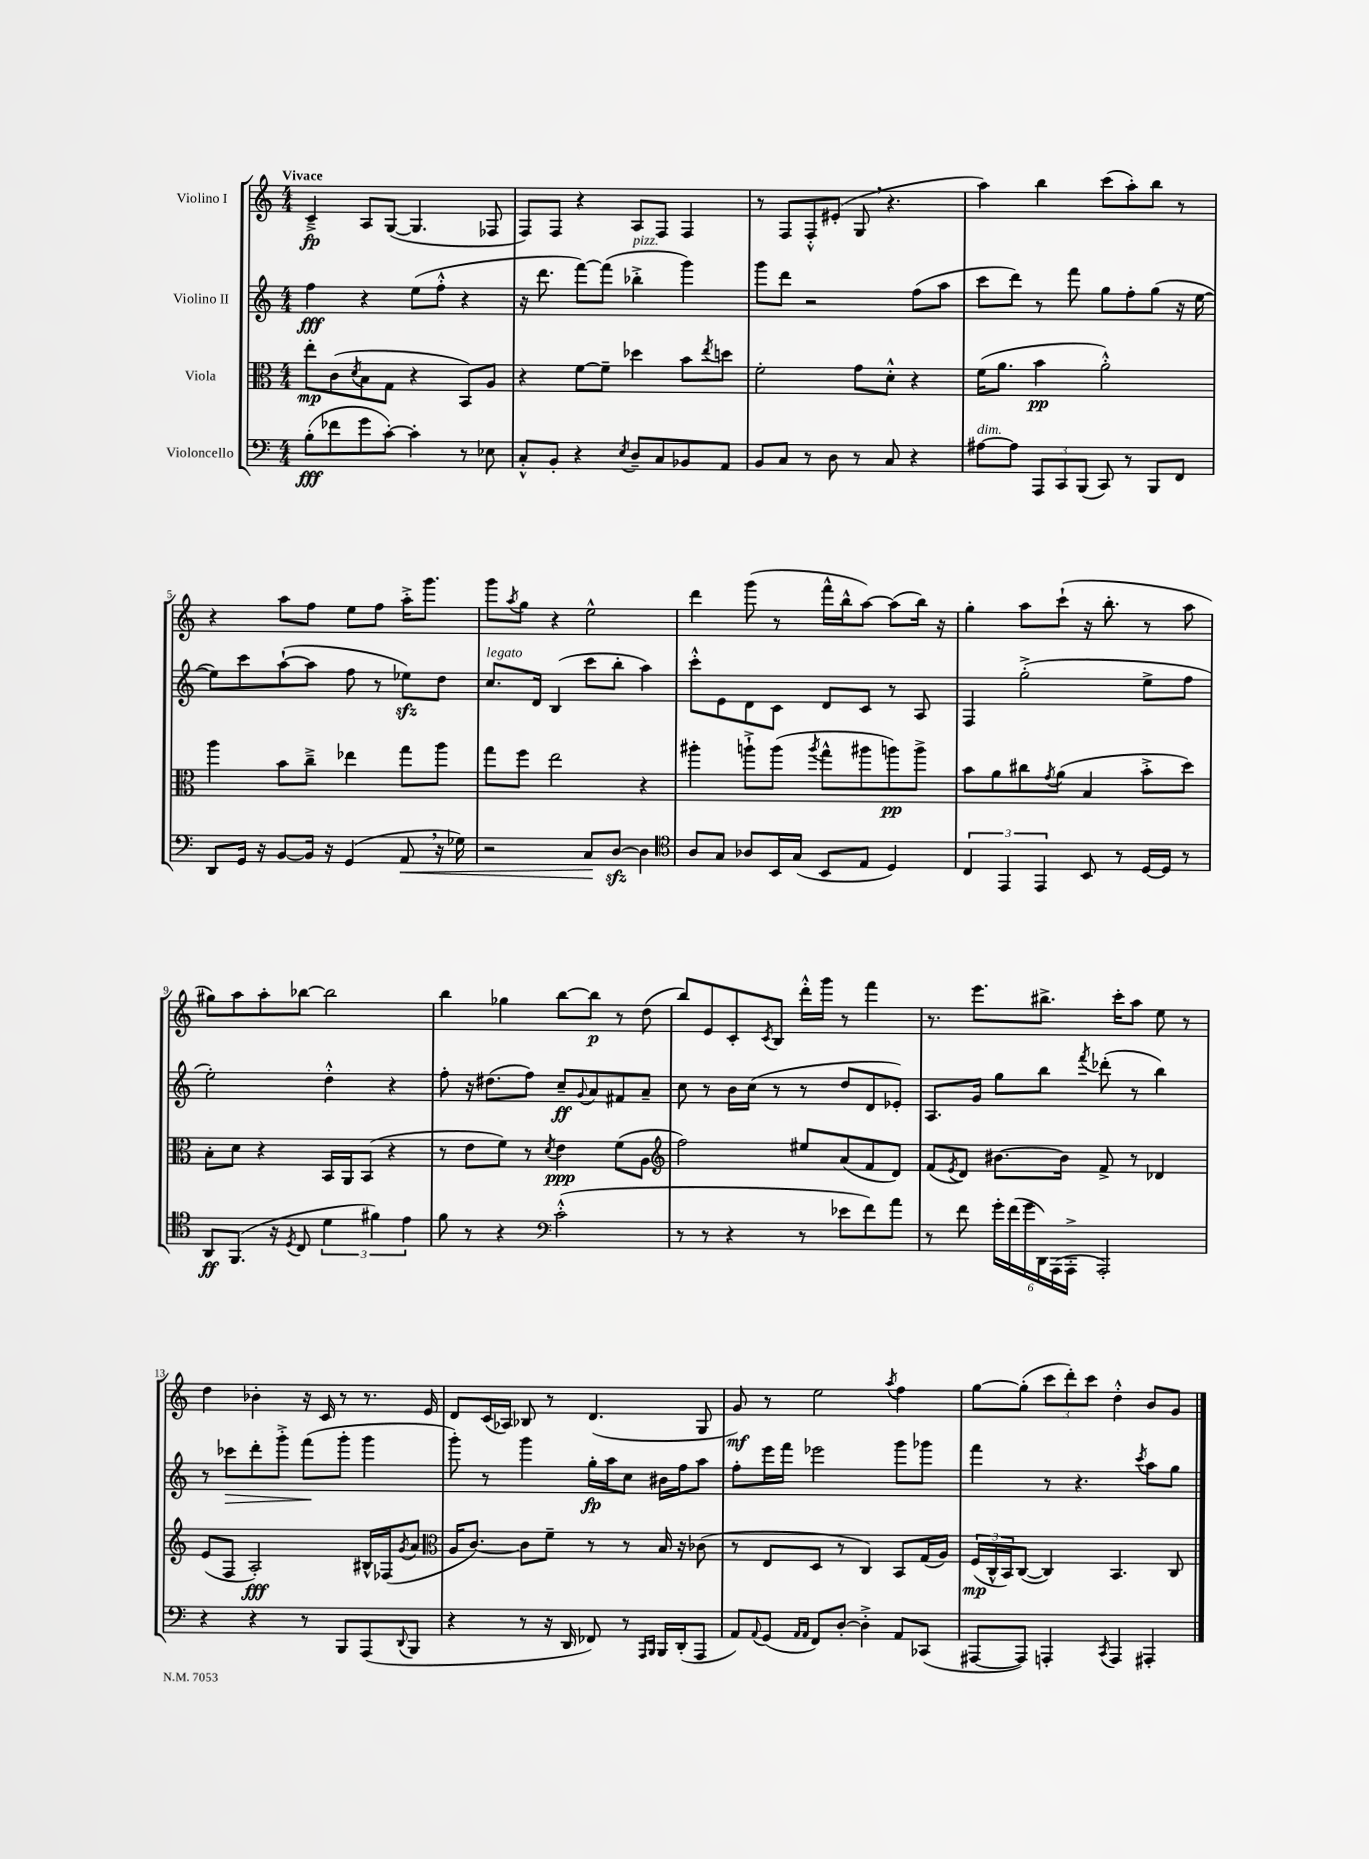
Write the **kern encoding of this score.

**kern	**kern	**kern	**kern
*staff4	*staff3	*staff2	*staff1
*clefF4	*clefC3	*clefG2	*clefG2
*k[]	*k[]	*k[]	*k[]
*M4/4	*M4/4	*M4/4	*M4/4
(8B'\L	8ee'\L	4ff\	4c~^/
8f-\	(8c\	.	.
.	8qd/	.	.
8g\	8B\	4r	8A/L
[8c'\J)	8G\J	.	([8G/J
4c'\]	4r	(8ee\L	4.G/]
.	.	8ff'^^\J	.
8r	8BB/L)	4r	.
8E-\	8A/J	.	8F-/
=	=	=	=
8C'^^/L	4r	16r	8F/L)
.	.	8.ddd\	.
8BB'/J	.	.	8F/J
4r	[8f\L	[8fff\L)	4r
.	8f~\]J	(8fff\]J	.
8qE/	.	.	.
8D~/L	4dd-\	4bb-'^\	8A/L
8C/	.	.	8F/J
8BB-/	8b\L	4ggg\)	4F/
.	8qee/	.	.
8AA/J	8dd\J	.	.
=	=	=	=
8BB/L	2f'\	8ggg\L	8r
8C/J	.	8ddd\J	8F/L
8r	.	2r	8F'^^/
8D\	.	.	(8e#'/J
8r	8g\L	.	8G/
8C/	8d'^^\J	.	4.r
4r	4r	(8ff\L	.
.	.	8aa\J	.
=	=	=	=
[8A#\L	(16f\LK	8ccc\L	4aa\)
.	8.a\J	.	.
8A#\]J	.	8ddd\J)	.
12AAA/L	4b\	8r	4bb\
12CC/	.	.	.
.	.	8fff\	.
(12BBB/J	.	.	.
8CC/)	2a'^^\)	8gg\L	(8ccc\L
8r	.	8ff'\	8aa'\)
8BBB/L	.	(8gg\J	8bb\J
8FF/J	.	16r	8r
.	.	[16ee\	.
=	=	=	=
8DD/L	4aa\	8ee\]L)	4r
16GG/Jk	.	8ccc\	.
16r	.	.	.
[8BB/L	8b\L	([8aa`\	8aa\L
16BB/]Jk	8cc~^\J	8aa\]J	8ff\J
16r	.	.	.
(4GG/	4ee-\	8ff\	8ee\L
.	.	8r	8ff\J
8AA/	8gg\L	8ee-\L)	16aa'^\LK
.	.	.	8.ggg\J
16r	8aa\J	8dd\J	.
16G-\)	.	.	.
=	=	=	=
2r	8gg\L	8.cc/L	8ggg\L
.	.	.	8qaa/
.	8ff\J	.	8gg\J
.	.	16d/Jk	.
.	2ee\	(4B/	4r
8C/L	.	8ccc\L	2ee^^\
[8D/J	.	8bb'\J	.
4D\]	4r	4aa\)	.
=	=	=	=
*clefC4	*	*	*
8A/L	4aa#'\	8ccc'^^\L	4ddd\
8G/J	.	8e\	.
8A-/L	8aa`^\L	8d\	(8ggg\
16BB/L	(8aa\J	8c\J	8r
(16G/JJ	.	.	.
.	8qaa/	.	.
8BB/L	8gg^^\L	8d/L	16fff^^\LL
.	.	.	16bb^^\J
8E/J	8aa#\	8c/J	[8aa\J)
4D/)	8aa\)	8r	(8aa\]L
.	8aa^\J	8A/	16bb\Jk)
.	.	.	16r
=	=	=	=
6C/	8b\L	4F/	4gg'\
.	8a\	.	.
6EE/	.	.	.
.	8cc#\	(2gg'^\	8aa\L
6EE/	.	.	.
.	8qg/	.	.
.	(8a\J	.	(8ccc`\J
8BB/	4B/	.	16r
.	.	.	8.bb'\
8r	.	.	.
[16D/LL	8b'^\L	8ee^\L	8r
16D/]JJ	.	.	.
8r	8dd\J)	8ff\J	8aa\
=	=	=	=
8AA/L	8B'\L	2ee'\)	8gg#\L)
(8.FF/J	8d\J	.	8aa\
.	4r	.	8aa'\
16r	.	.	.
8qD/	.	.	.
8C/	.	.	[8bb-\J
6d\	16BB/LL	4dd'^^\	2bb-\]
.	16AA/J	.	.
.	(8BB/J	.	.
6f#\)	.	.	.
.	4r	4r	.
6e\	.	.	.
=	=	=	=
8f\	8r	8ff'\	4bb\
8r	8e\L	16r	.
.	.	(8.dd#\L	.
4r	8f\J)	.	4gg-\
.	8r	8ff\J)	.
*clefF4	*	*	*
.	8qd/	.	.
(2c'^^\	4e\	8cc~/L	[8bb\L
.	.	8qqg/	.
.	.	8a/	8bb\]J
.	(8f\L	8f#/	8r
.	8A\J	8a~/J	(8dd\
=	=	=	=
*	*clefG2	*	*
8r	2ff\)	8cc\	8bb/L)
8r	.	8r	8e/
4r	.	16b\LL	8c'/
.	.	(16cc\JJ	.
.	.	.	8qc/
.	.	8r	8B/J
8r	8ee#/L	8r	16ddd'^^\LL
.	.	.	16ggg\JJ
8e-\L	(8a/	8dd/L	8r
8f\)	8f/	8d/	4fff\
8a\J	8d/J)	8e-'/J)	.
=	=	=	=
8r	(8f/L	8.A/L	8.r
.	8qe/	.	.
8f\	8d/J)	.	.
.	.	16g/Jk	8.eee\L
24g'\LL	[8.b#\L	8gg\L	.
(24f\	.	.	.
24g\	.	.	.
24DD\)	.	8bb\J	8.bb#^\J
(24AAA\	.	.	.
.	16b#\]Jk	.	.
24AAA'^\JJ	.	.	.
.	.	8qfff/	.
2AAA'/)	8f^/	(8ddd-'\	.
.	.	.	16ccc'\LK
.	8r	8r	8aa\J
.	4d-/	4bb\)	8ee\
.	.	.	8r
=	=	=	=
4r	(8e/L	8r	4dd\
.	8F/J	8ccc-\L	.
4r	2A'/)	8ddd'\	4b-'\
.	.	8ggg'^\J	.
8r	.	(8fff\L	16r
.	.	.	16c/
8BBB/L	.	8ggg'\J	8r
(8AAA/	16B#^^/LL	4ggg\	8.r
.	(16F-/J	.	.
8qqDD/	8qg/	.	.
8BBB/J	8a/J	.	.
.	.	.	16e/
=	=	=	=
*	*clefC3	*	*
4r	16A/LK	8ggg'\)	8d/L
.	[8.c/J)	.	.
.	.	8r	(16c/L
.	.	.	16A-/JJ)
8r	8c\]L	4ggg\	8B-/
16r	8f~\J	.	8r
16DD/	.	.	.
8FF-/)	8r	16gg'\LL	(4.d/
.	.	16aa\J	.
8r	8r	8cc\J	.
16qqAAA/LL	.	.	.
16qqBBB/JJ	.	.	.
16BBB/LL	16B/	16b#\LL	.
(16DD'/J	16r	16ff\J	.
8AAA/J	(8c-\	8aa\J	8G/
=	=	=	=
8AA/L)	8r	8ff'\L	8g/)
8qqAA/	.	.	.
(8GG/J	8E/L	16eee\L	8r
.	.	16fff\JJ	.
16qqAA/LL	.	.	.
16qqAA/JJ	.	.	.
8FF/L)	8D/J	2eee-\	2ee\
[8D'/J	8r	.	.
4D'^\]	4C/)	.	.
.	.	.	8qaa/
8AA/L	8BB/L	8ggg\L	4ff\
(8CC-/J	(16G/L	8ggg-\J	.
.	16A/JJ)	.	.
=	=	=	=
[8AAA#/L	(24F/LL	4fff\	[8gg\L
.	24C^^/	.	.
.	24BB/J)	.	.
8AAA#/]J)	([8C/J	.	(8gg'\]J
4AAA'/	4C/])	8r	12ccc\L
.	.	.	12ddd'\)
.	.	4.r	.
.	.	.	12ccc\J
8qCC/	.	.	.
4AAA/	4.BB/	.	4dd'^^\
.	.	8qccc/	.
4AAA#'/	.	8aa\L	8b/L
.	8C/	8gg\J	8g/J
==	==	==	==
*-	*-	*-	*-
